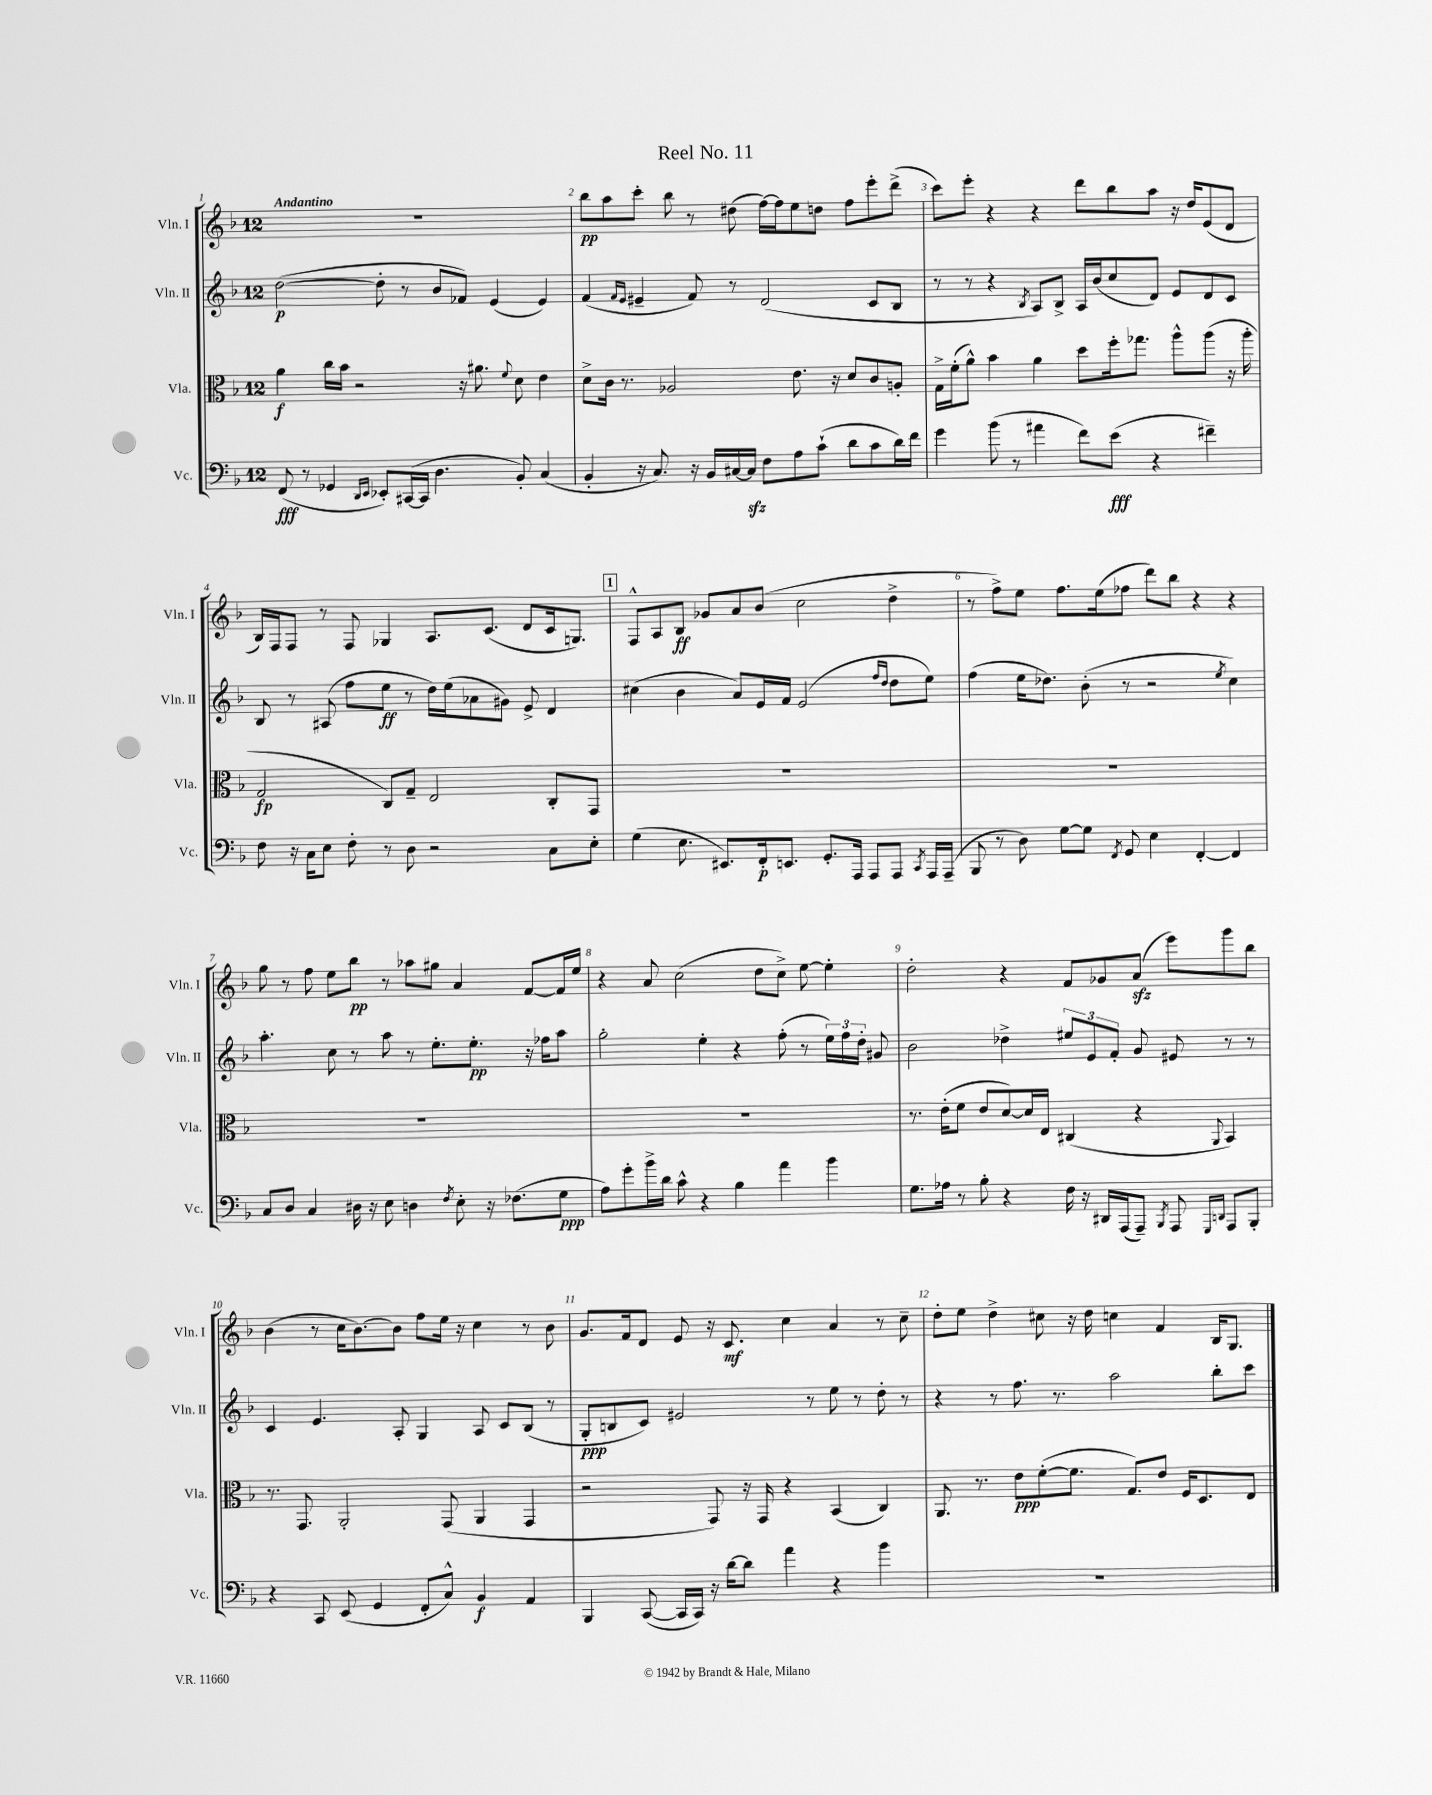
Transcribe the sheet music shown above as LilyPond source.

\header { title = "Reel No. 11" }
<<
\new StaffGroup <<
\new Staff = "s0" \with { instrumentName = "Vln. I" shortInstrumentName = "Vln. I" } {
    \clef treble \key f \major \once \override Staff.TimeSignature.style = #'single-digit \time 12/8 \tempo "Andantino"
    \autoBeamOff R1. |
    bes''8[\pp a''8 c'''8]-. bes''8 r8 dis''8( f''16[~) f''16 e''8 d''8] f''8[ e'''8-. d'''8]->( |
    c'''8[) e'''8]-. r4 r4 d'''8[ bes''8 a''8] r16 d''16[ e'8( d'8] |
    bes16[) f16 f8] r8 f8 ges4 a8.[ c'8.]( d'8[ c'16 g8.]) |
    \mark \markup { \box "1" } f8[-^ a8 bes8]\ff ges'8[ a'8 bes'8]( c''2 d''4-> |
    r8 f''8[->) e''8] f''8.[ e''16( fes''8] d'''8[) bes''8] r4 r4 |
    g''8 r8 f''8 e''8[ bes''8]\pp r8 aes''8[ gis''8] a'4 f'8[~ f'16 e''16] |
    r4 a'8 c''2( d''8[ c''8]->) e''8~ e''4-. |
    d''2-. r4 f'8[ ges'8 a'8]\sfz( e'''8[) g'''8 bes''8] |
    bes'4( r8 c''16[ bes'8.~) bes'8] f''8[ e''16] r16 c''4 r8 bes'8 |
    g'8.[ f'16 d'8] e'8 r16 c'8.\mf c''4 a'4 r8 c''8-- |
    d''8[-. e''8] d''4-> cis''8 r16 d''16 c''4 f'4 bes16[ g8.] \bar "|." |
}
\new Staff = "s1" \with { instrumentName = "Vln. II" shortInstrumentName = "Vln. II" } {
    \clef treble \key f \major \once \override Staff.TimeSignature.style = #'single-digit \time 12/8
    \autoBeamOff d''2~\p( d''8-. r8 bes'8[ fes'8]) e'4( e'4) |
    f'4( \grace { f'16[ e'16] } eis'4-- f'8) r8 d'2( c'8[ bes8] |
    r8 r8 r4 \acciaccatura { bes8 } a8[) bes8]-> a16[ bes'16( c''8 d'8]) e'8[ d'8 c'8] |
    bes8 r8 ais8( f''8[ e''8]\ff r8 d''16[) e''16( aes'8 gis'8]) e'8-> d'4 |
    \mark \markup { \box "1" } cis''4( bes'4 a'8[) e'16 f'16] e'2( \grace { f''16[ d''16] } d''8[ e''8]) |
    f''4( e''16[ des''8.]) bes'8-.( r8 r2 \acciaccatura { e''8 } c''4) |
    a''4.-. c''8 r8 a''8 r8 e''8.[-. e''8.]-.\pp r16 fes''16[ a''8] |
    g''2-. e''4-. r4 f''8-.( r8 \tuplet 3/2 { e''16[) f''16 d''16]-. } gis'8 |
    bes'2 des''4-> \tuplet 3/2 { eis''8[ e'8 f'8]-. } g'8 eis'8 r8 r8 |
    c'4 e'4. a8-. g4 a8 c'8[ bes8]( r8 |
    g8[-.\ppp b8 c'8]) eis'2 r8 e''8 r8 d''8-. r8 |
    r4 r8 f''8. r8. a''2 bes''8[-. c'''8] \bar "|." |
}
\new Staff = "s2" \with { instrumentName = "Vla." shortInstrumentName = "Vla." } {
    \clef alto \key f \major \once \override Staff.TimeSignature.style = #'single-digit \time 12/8
    \autoBeamOff a'4\f c''16[ bes'16] r2 r16 ais'8. \appoggiatura { f'8 } d'8 e'4 |
    d'8[-> c'16] r8. aes2 e'8. r16 d'8[ c'8 a8]-. |
    g16[-> f'16-.( a'8]-^) bes'4 a'4 d''8[ f''16-. ges''8.] a''8[-^ a''8]( r16 a''16-. |
    g2\fp c8[) g8]-- e2 c8[-. g,8] |
    \mark \markup { \box "1" } R1. |
    R1. |
    R1. |
    R1. |
    r8. e'16[-.( f'8] e'8[ d'8~) d'16 e16] cis4( r4 \appoggiatura { a,8 } bes,4) |
    r8. g,8. a,2-. g,8( a,4 g,4 |
    r2 g,8) r16 g,16 r4 bes,4( c4) |
    a,8. r8. e'8[\ppp f'8~-.( f'8.] g8.[) e'8] f16[ d8. e8] \bar "|." |
}
\new Staff = "s3" \with { instrumentName = "Vc." shortInstrumentName = "Vc." } {
    \clef bass \key f \major \once \override Staff.TimeSignature.style = #'single-digit \time 12/8
    \autoBeamOff f,8\fff( r8 ges,4 \grace { d,16[ e,16] } ees,8[-.) cis,16~( cis,16] d4. bes,8-.) c4( |
    bes,4-. r16 c8.) r16 bes,16[ cis16~ cis16]\sfz f8[ a8 c'8]-!( d'8[ c'8 d'16) f'16] |
    g'4 bes'8( r8 ais'4 f'8[) e'8]\fff( r4 fis'4--) |
    f8 r16 c16[ e8] f8-. r8 d8 r2 c8[ e8]-. |
    \mark \markup { \box "1" } g4( e8. eis,8.[) f,16-.\p e,8.] g,8.[-. a,,16] a,,8[ a,,8] \acciaccatura { c,8 } a,,16[ a,,16]--( |
    bes,,8 r8 d8) g8[~ g8] \acciaccatura { f,8 } g,8 e4 f,4~-. f,4 |
    c8[ d8] c4 dis16 r16 e8 d4 \acciaccatura { f8 } e8-. r16 fes8.[( g8]\ppp |
    a8[) g'8-. bes'16-> d'16] c'8-^ r4 bes4 a'4 bes'4 |
    g8.[ aes16] r8 bes8-. r4 f16 r16 dis,16[ a,,16( a,,8]--) \acciaccatura { bes,,8 } a,,8 \grace { g,,16[ d,16] } a,,8[ bes,,8]-. |
    r4 c,8 e,8( g,4 f,8[-. c8]-^) bes,4\f a,4 |
    bes,,4 c,8~( c,16[ c,16]) r16 d'16[~ d'8] a'4 r4 bes'4 |
    R1. \bar "|." |
}
>>
>>
\layout { \context { \Score \override BarNumber.break-visibility = ##(#f #t #t) barNumberVisibility = #all-bar-numbers-visible } }
